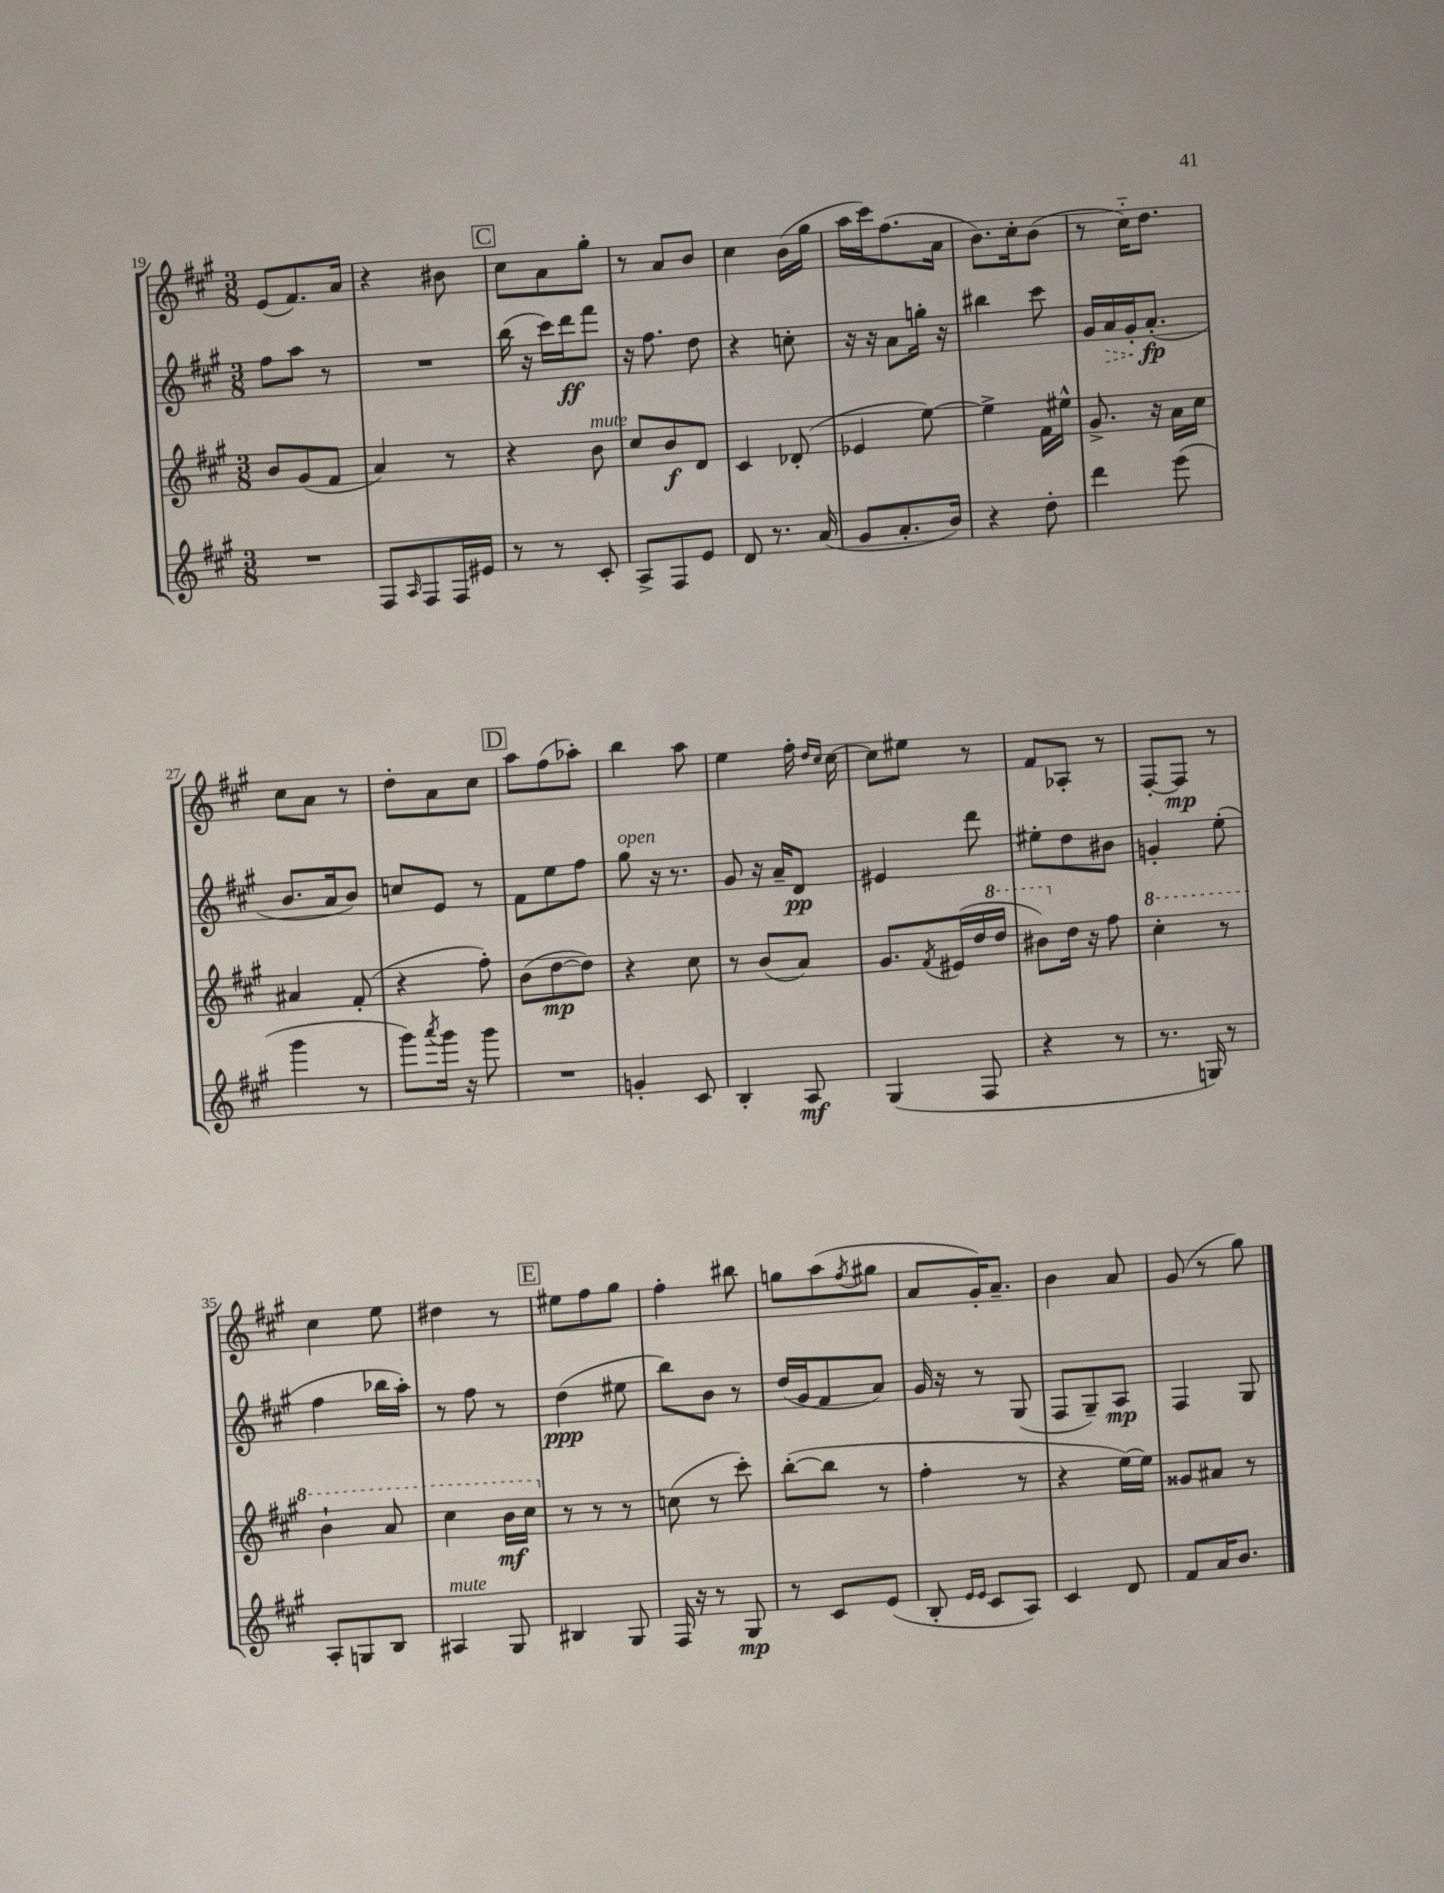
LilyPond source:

<<
\new StaffGroup <<
\new Staff = "s0" {
    \clef treble \key a \major \numericTimeSignature \time 3/8
    e'8( fis'8.) a'16 |
    r4 bis'8 |
    \mark \markup { \box "C" } cis''8 a'8 gis''8-. |
    r8 a'8 b'8 |
    cis''4 b'16( gis''16 |
    a''16 cis'''16) fis''8.( a'16 |
    b'8.) cis''16-. b'8( |
    r8 cis''16-_) d''8. |
    cis''8 a'8 r8 |
    d''8-. a'8 cis''8 |
    \mark \markup { \box "D" } a''8 fis''8( aes''8-.) |
    b''4 a''8 |
    e''4 fis''16-. \grace { d''16 cis''16 } cis''16~ |
    cis''8 eis''8 r8 |
    fis'8 aes8-. r8 |
    fis8~-. fis8\mp r8 |
    cis''4 e''8 |
    dis''4 r8 |
    \mark \markup { \box "E" } eis''8 fis''8 gis''8 |
    fis''4-. bis''8 |
    g''8 a''8( \acciaccatura { fis''8 } gis''8 |
    a'8 gis'16-.) a'8.-- |
    b'4 a'8 |
    gis'8( r8 gis''8) \bar "|." |
}
\new Staff = "s1" {
    \clef treble \key a \major \numericTimeSignature \time 3/8
    fis''8 a''8 r8 |
    R4. |
    \mark \markup { \box "C" } b''16( r16 cis'''16) d'''16\ff fis'''8 |
    r16 fis''8. d''8 |
    r4 c''8-. |
    r16 r16 a'8 g''16-. r16 |
    bis''4 cis'''8 |
    gis'16 \once \override Hairpin.style = #'dashed-line a'16\> gis'16-. a'8.-.\fp\!( |
    b'8. a'16 b'8) |
    c''8 e'8 r8 |
    \mark \markup { \box "D" } fis'8 e''8 fis''8 |
    gis''8^\markup { \italic "open" } r16 r8. |
    gis'8 r16 a'16-- d'8\pp |
    eis'4 d'''8 |
    eis''8-. d''8 bis'8 |
    g'4-. e''8-.( |
    fis''4 bes''16 a''16-.) |
    r8 fis''8 r8 |
    \mark \markup { \box "E" } d''4\ppp( eis''8 |
    b''8) b'8 r8 |
    d''16( gis'16 fis'8 a'8) |
    gis'16 r16 r8 gis8( |
    fis8 gis8--) a8\mp |
    fis4 gis8 \bar "|." |
}
\new Staff = "s2" {
    \clef treble \key a \major \numericTimeSignature \time 3/8
    b'8 gis'8( fis'8 |
    a'4) r8 |
    \mark \markup { \box "C" } r4 b'8^\markup { \italic "mute" } |
    cis''8 b'8\f d'8 |
    cis'4 des'8-.( |
    ees'4 e''8~) |
    e''4-> fis'16 eis''16-^ |
    gis'8.-> r16 a'16 cis''16 |
    ais'4 fis'8-.( |
    r4 fis''8-.) |
    \mark \markup { \box "D" } b'8( d''8~\mp d''8) |
    r4 cis''8 |
    r8 b'8( a'8) |
    gis'8. \acciaccatura { fis'8 } eis'16( d''16 \ottava #1 d'''16 |
    bis''8) \ottava #0 d''16 r16 fis''8 |
    \ottava #1 cis'''4-. r8 |
    b''4-! a''8 |
    cis'''4 b''16\mf cis'''16 \ottava #0 |
    \mark \markup { \box "E" } r8 r8 r8 |
    c''8( r8 cis'''8-.) |
    b''8~-.( b''8 r8 |
    fis''4-. r8 |
    r4 e''16~) e''16 |
    gisis'8 ais'8 r8 \bar "|." |
}
\new Staff = "s3" {
    \clef treble \key a \major \numericTimeSignature \time 3/8
    R4. |
    fis8 \grace { a16 } fis8 fis16 eis'16 |
    \mark \markup { \box "C" } r8 r8 cis'8-. |
    a8-> fis8 e'8 |
    d'8 r8. a'16( |
    gis'8 a'8.-. b'16) |
    r4 d''8-. |
    d'''4 e'''8( |
    gis'''4 r8 |
    gis'''8) \acciaccatura { a'''8 } gis'''16 r16 gis'''8 |
    \mark \markup { \box "D" } R4. |
    g'4-. cis'8 |
    b4-. a8\mf |
    gis4( fis8 |
    r4 r8 |
    r8. g16) r8 |
    a8-. g8 b8 |
    ais4^\markup { \italic "mute" } gis8 |
    \mark \markup { \box "E" } bis4 gis8 |
    fis16 r16 r8 gis8\mp |
    r8 cis'8 e'8( |
    b8-. \grace { e'16 e'16 } cis'8 a8) |
    cis'4 d'8 |
    fis'8 a'16 b'8. \bar "|." |
}
>>
>>
\layout { \context { \Score currentBarNumber = #19 } }
